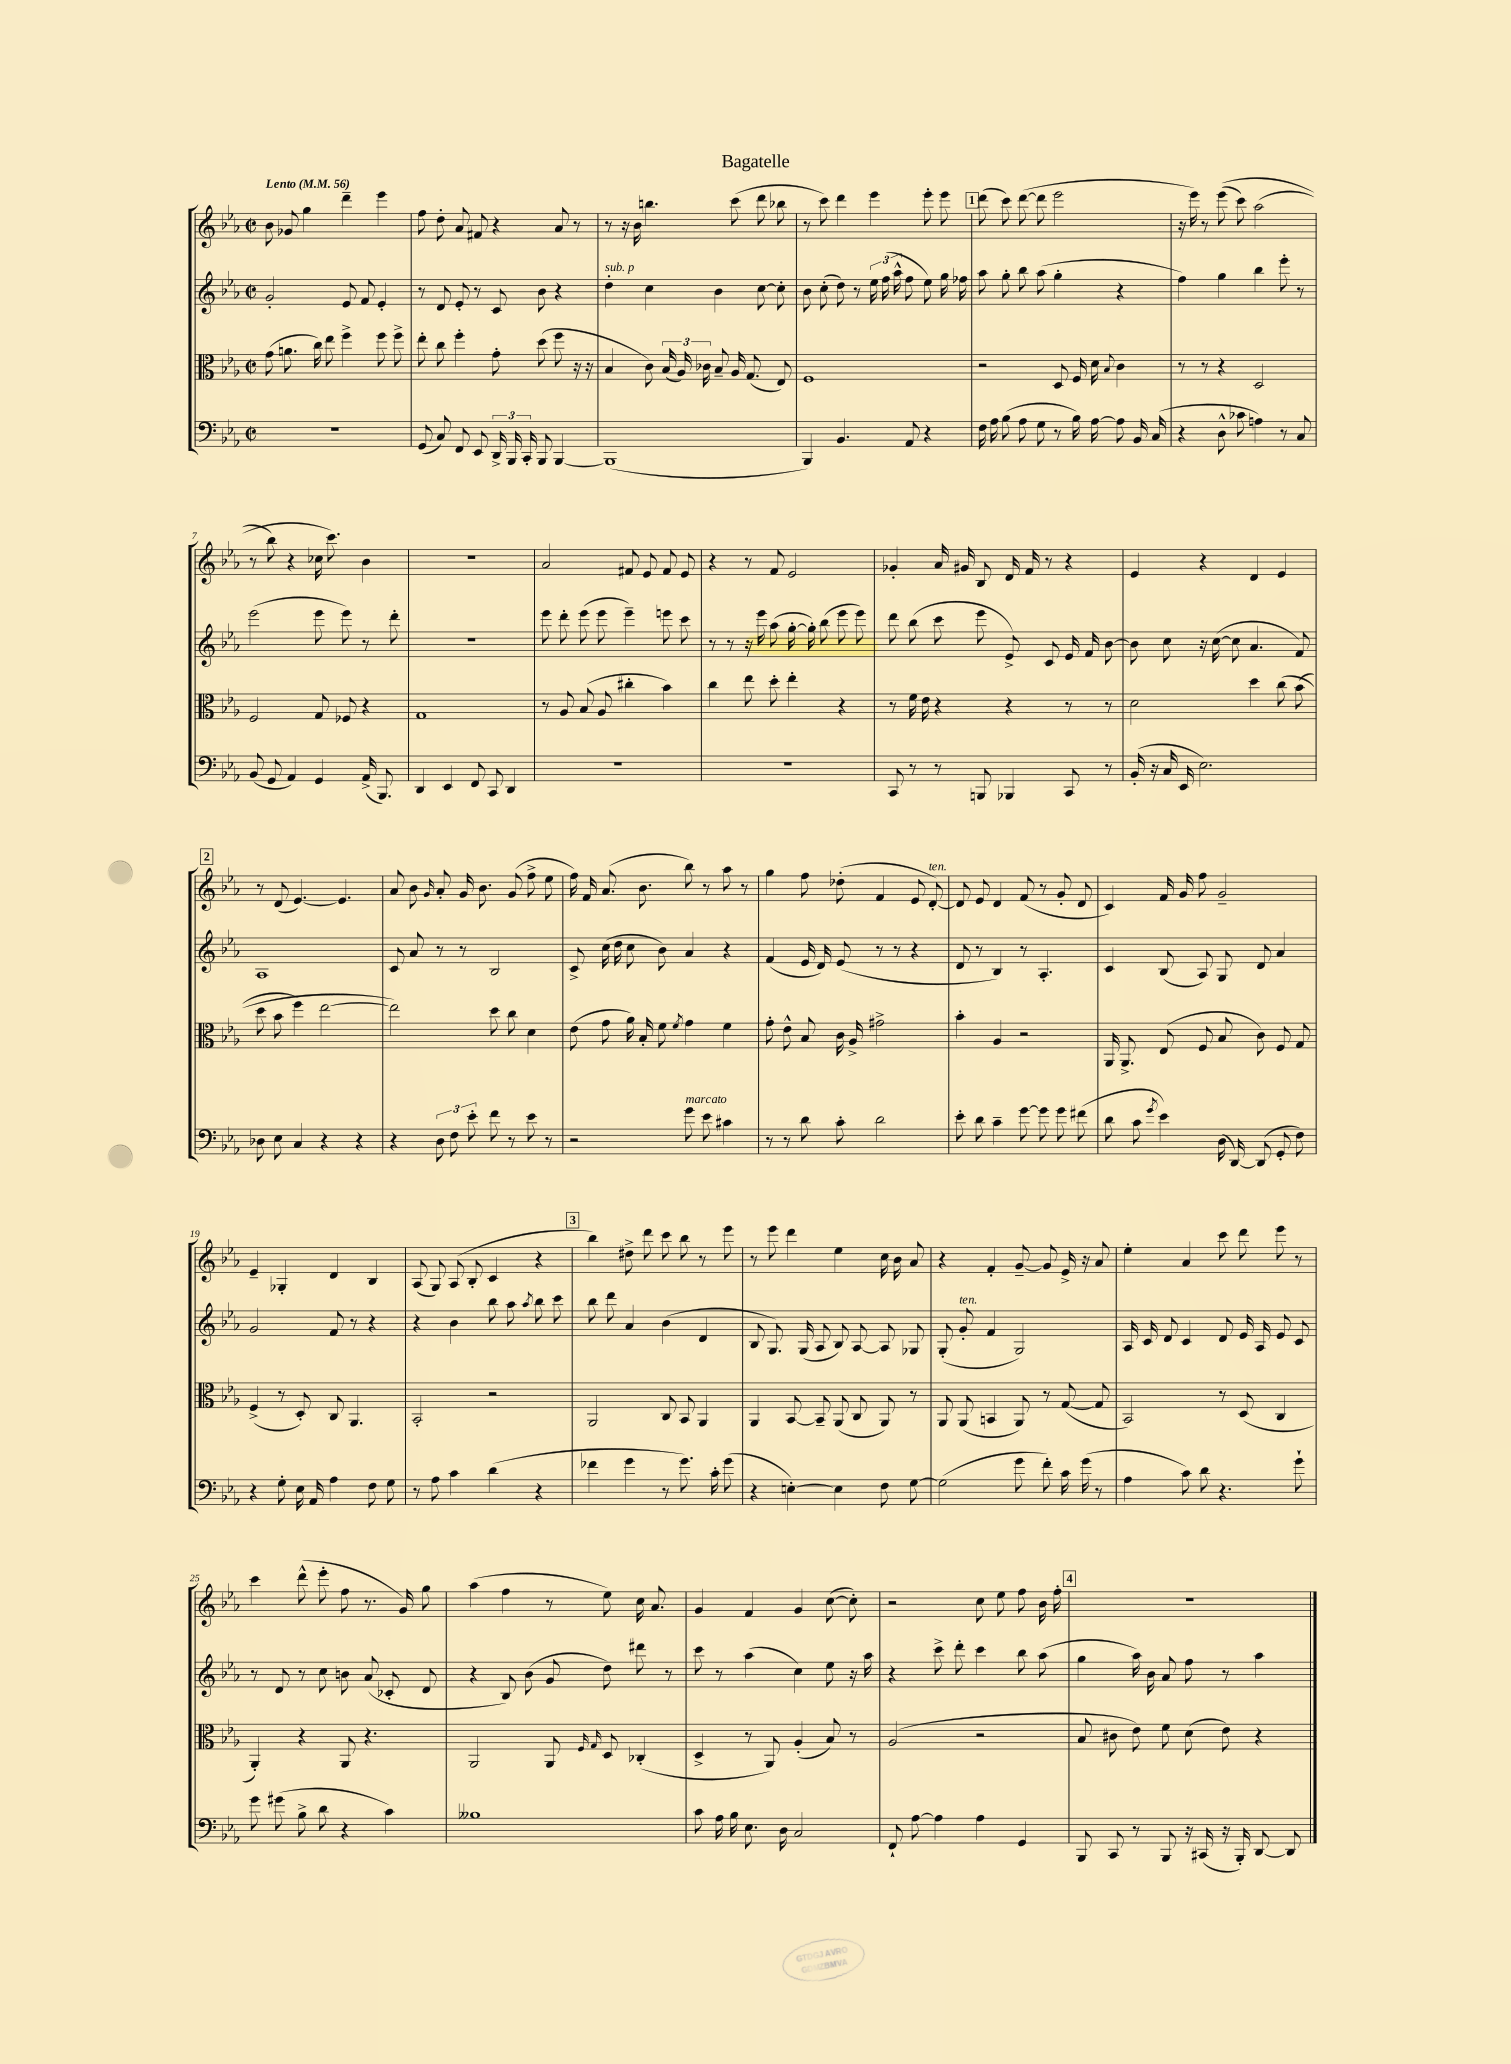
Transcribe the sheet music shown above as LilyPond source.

\header { title = "Bagatelle" }
<<
\new StaffGroup <<
\new Staff = "s0" {
    \clef treble \key ees \major \defaultTimeSignature \time 2/2 \tempo "Lento" 4 = 56
    \autoBeamOff bes'8 ges'8 g''4 d'''4-- ees'''4 |
    f''8 d''8-. aes'8 fis'8 r4 aes'8 r8 |
    r8 r16 bes'16 b''4. c'''8( d'''8 bes''8 |
    r8 c'''8) d'''4 ees'''4 ees'''8-. ees'''8 |
    \mark \markup { \box "1" } d'''8( c'''8) d'''8~( d'''8 ees'''2 |
    r16 ees'''16) r8 ees'''8(\( c'''8) aes''2( |
    r8 bes''8\) r4 ces''16 c'''8.) bes'4 |
    R1 |
    aes'2 fis'8 ees'8 fis'8 ees'8 |
    r4 r8 f'8 ees'2 |
    ges'4-. aes'16 gis'16 bes8 d'16 f'16 r8 r4 |
    ees'4 r4 d'4 ees'4 |
    \mark \markup { \box "2" } r8 d'8( ees'4.~) ees'4. |
    aes'8 bes'8 \grace { g'16 } aes'8-. g'16 bes'8. g'8( f''8-> ees''8 |
    f''16) f'16 aes'8.( bes'8. bes''8) r8 aes''8 r8 |
    g''4 f''8 des''8-.( f'4 ees'8 d'8~-.^\markup { \italic "ten." }) |
    d'8 ees'8 d'4 f'8( r8 g'8-. d'8 |
    c'4) f'16 g'16 f''8 g'2-- |
    ees'4-- ges4-. d'4 bes4 |
    aes8( g8) aes8( bes8-. c'4 r4 |
    \mark \markup { \box "3" } bes''4) dis''8-> d'''8 c'''8 bes''8 r8 ees'''8 |
    r8 ees'''8 d'''4 ees''4 c''16 bes'16 aes'8 |
    r4 f'4-. g'8~-- g'8 ees'16-> r16 aes'8 |
    ees''4-. aes'4 c'''8 d'''8 ees'''8 r8 |
    c'''4 d'''8-^( ees'''8-. f''8 r8. g'16) g''8 |
    aes''4( f''4 r8 ees''8) c''16 aes'8. |
    g'4 f'4 g'4 c''8~( c''8-.) |
    r2 c''8 ees''8 f''8 bes'16 f''16-. |
    \mark \markup { \box "4" } r1 \bar "|." |
}
\new Staff = "s1" {
    \clef treble \key ees \major \defaultTimeSignature \time 2/2
    \autoBeamOff g'2-. ees'8 f'8 ees'4-. |
    r8 d'8 ees'8-. r8 c'8 bes'8 r4 |
    d''4-.^\markup { \italic "sub. p" } c''4 bes'4 c''8~ c''8-. |
    bes'8 c''8-.( d''8) r8 \tuplet 3/2 { ees''16 f''16( aes''16-^ } f''8 ees''8) g''16 fes''16 |
    \mark \markup { \box "1" } aes''8 g''8-. bes''8 aes''8( g''4-. r4 |
    f''4) g''4 bes''4 ees'''8-. r8 |
    ees'''2( ees'''8 ees'''8) r8 d'''8-. |
    r1 |
    ees'''8 d'''8-. ees'''8( ees'''8 ees'''4--) e'''8 c'''8 |
    r8 r8 r16 ees'''16 aes''8( g''16~-. g''16-.) bes''8( ees'''8 ees'''8) |
    d'''8 bes''8( c'''8 ees'''8 ees'8->) c'8 ees'16 f'16 bes'8~ |
    bes'8 c''8 r16 c''16~( c''8 aes'4. f'8) |
    \mark \markup { \box "2" } aes1 |
    c'8 aes'8 r8 r8 bes2 |
    c'8-> c''16( d''16 c''8 bes'8) aes'4 r4 |
    f'4( ees'16 d'16) ees'8( r8 r8 r4 |
    d'8 r8 bes4) r8 aes4.-. |
    c'4 bes8( aes8) g8 d'8 aes'4 |
    g'2 f'8 r8 r4 |
    r4 bes'4 bes''8 aes''8 \acciaccatura { aes''8 } bes''8 c'''8 |
    \mark \markup { \box "3" } bes''8 d'''8 aes'4 bes'4( d'4 |
    bes8 g8.) g16( aes8 bes8) aes8~ aes8 ges8 |
    g8-.( g'8-.^\markup { \italic "ten." } f'4 g2) |
    aes16 c'16 d'8 c'4 d'8 ees'16 aes16 ees'8 c'8 |
    r8 d'8 r8 c''8 b'8 aes'8( ces'8-. d'8 |
    r4 bes8) bes'8( g'8 d''8) dis'''8 r8 |
    c'''8 r8 aes''4( c''4) ees''8 r16 aes''16 |
    r4 c'''8-> d'''8-. c'''4 bes''8 aes''8( |
    \mark \markup { \box "4" } g''4 aes''16) bes'16 aes'8 f''8 r8 aes''4 \bar "|." |
}
\new Staff = "s2" {
    \clef alto \key ees \major \defaultTimeSignature \time 2/2
    \autoBeamOff g'8( a'8. c''16) ees''8 f''4-> f''8 f''8-> |
    ees''8-. c''8 f''4-. g'8-. d''8( f''8 r16 r16 |
    bes4 c'8) \tuplet 3/2 { bes16( aes16) ces'16 } bes8-- aes16 g8.( ees8) |
    f1 |
    \mark \markup { \box "1" } r2 d8 f16 d'16 \appoggiatura { bes8 } c'4 |
    r8 r8 r4 d2 |
    f2 g8 fes8 r4 |
    g1 |
    r8 aes8 bes8( aes8 cis''4-. bes'4) |
    c''4 ees''8 d''8-. ees''4-. r4 |
    r8 f'16 ees'16 r4 r4 r8 r8 |
    d'2 d''4 c''8\( bes'8( |
    \mark \markup { \box "2" } d''8 bes'8 f''4) ees''2~ |
    ees''2\) d''8 c''8 d'4 |
    ees'8( g'8 aes'16) bes16-. f'8 \acciaccatura { f'8 } g'4 f'4 |
    g'8-. ees'8-^ bes8 c'16 aes16-> gis'2-> |
    bes'4-. aes4 r2 |
    aes,16 aes,8.-> ees8( f8 bes8 c'8) f8 g8 |
    f4->( r8 d8-.) c8 aes,4. |
    bes,2-. r2 |
    \mark \markup { \box "3" } aes,2 c8 bes,8 aes,4 |
    aes,4 bes,8~ bes,8-- aes,8( c8 aes,8) r8 |
    aes,8 aes,8( b,4 aes,8) r8 g8~( g8 |
    bes,2) r8 d8( c4 |
    aes,4-.) r4 aes,8 r4. |
    aes,2 aes,8 \grace { f16 g16 } d8 ces4-.( |
    d4-> r8 aes,8) aes4-.( bes8) r8 |
    aes2( r2 |
    \mark \markup { \box "4" } bes8 cis'8 ees'8) f'8 d'8( ees'8) r4 \bar "|." |
}
\new Staff = "s3" {
    \clef bass \key ees \major \defaultTimeSignature \time 2/2
    \autoBeamOff r1 |
    g,8( c8) f,8 ees,8 \tuplet 3/2 { d,16-> bes,,16 c,16-. } bes,,8 bes,,4~ |
    bes,,1( |
    bes,,4) bes,4. aes,8 r4 |
    \mark \markup { \box "1" } f16 aes16 bes8( aes8 g8 r8 bes16) aes16~ aes8 bes,16 c16( |
    r4 d8-^ ces'8 a4) r8 c8 |
    bes,8( g,8 aes,4) g,4 aes,16->( bes,,8.) |
    d,4 ees,4 f,8 c,8 d,4 |
    R1 |
    R1 |
    c,8 r8 r8 b,,8 bes,,4 c,8 r8 |
    bes,16-.( r16 c16 ees,16 ees2.) |
    \mark \markup { \box "2" } des8 ees8 c4 r4 r4 |
    r4 \tuplet 3/2 { d8 f8 ees'8-. } f'8 r8 ees'8 r8 |
    r2 g'8^\markup { \italic "marcato" } ees'8 cis'4 |
    r8 r8 d'8 c'8-. d'2 |
    ees'8-. d'8 c'4-- g'8~ g'8 g'8 fis'8( |
    d'8 c'8 \acciaccatura { g'8 } ees'4) d16( d,16~) d,8( g,8-. f8) |
    r4 g8-. ees16 aes,16 aes4 f8 g8 |
    r8 aes8 c'4 d'4( r4 |
    \mark \markup { \box "3" } fes'4 g'4 r8 g'8.) c'16-. g'8( |
    r4 e4~-.) e4 f8 g8~ |
    g2( g'8 f'8-.) c'16 g'16( r8 |
    aes4 c'8) d'8 r4. g'8-! |
    g'8 gis'8( bes8-> d'8 r4 c'4) |
    beses1 |
    c'8 aes16 bes16 ees8. d16 c2 |
    f,8-! aes8~ aes4 aes4 g,4 |
    \mark \markup { \box "4" } bes,,8 c,8 r8 bes,,8 r16 cis,16( r16 bes,,16-.) d,8~ d,8 \bar "|." |
}
>>
>>
